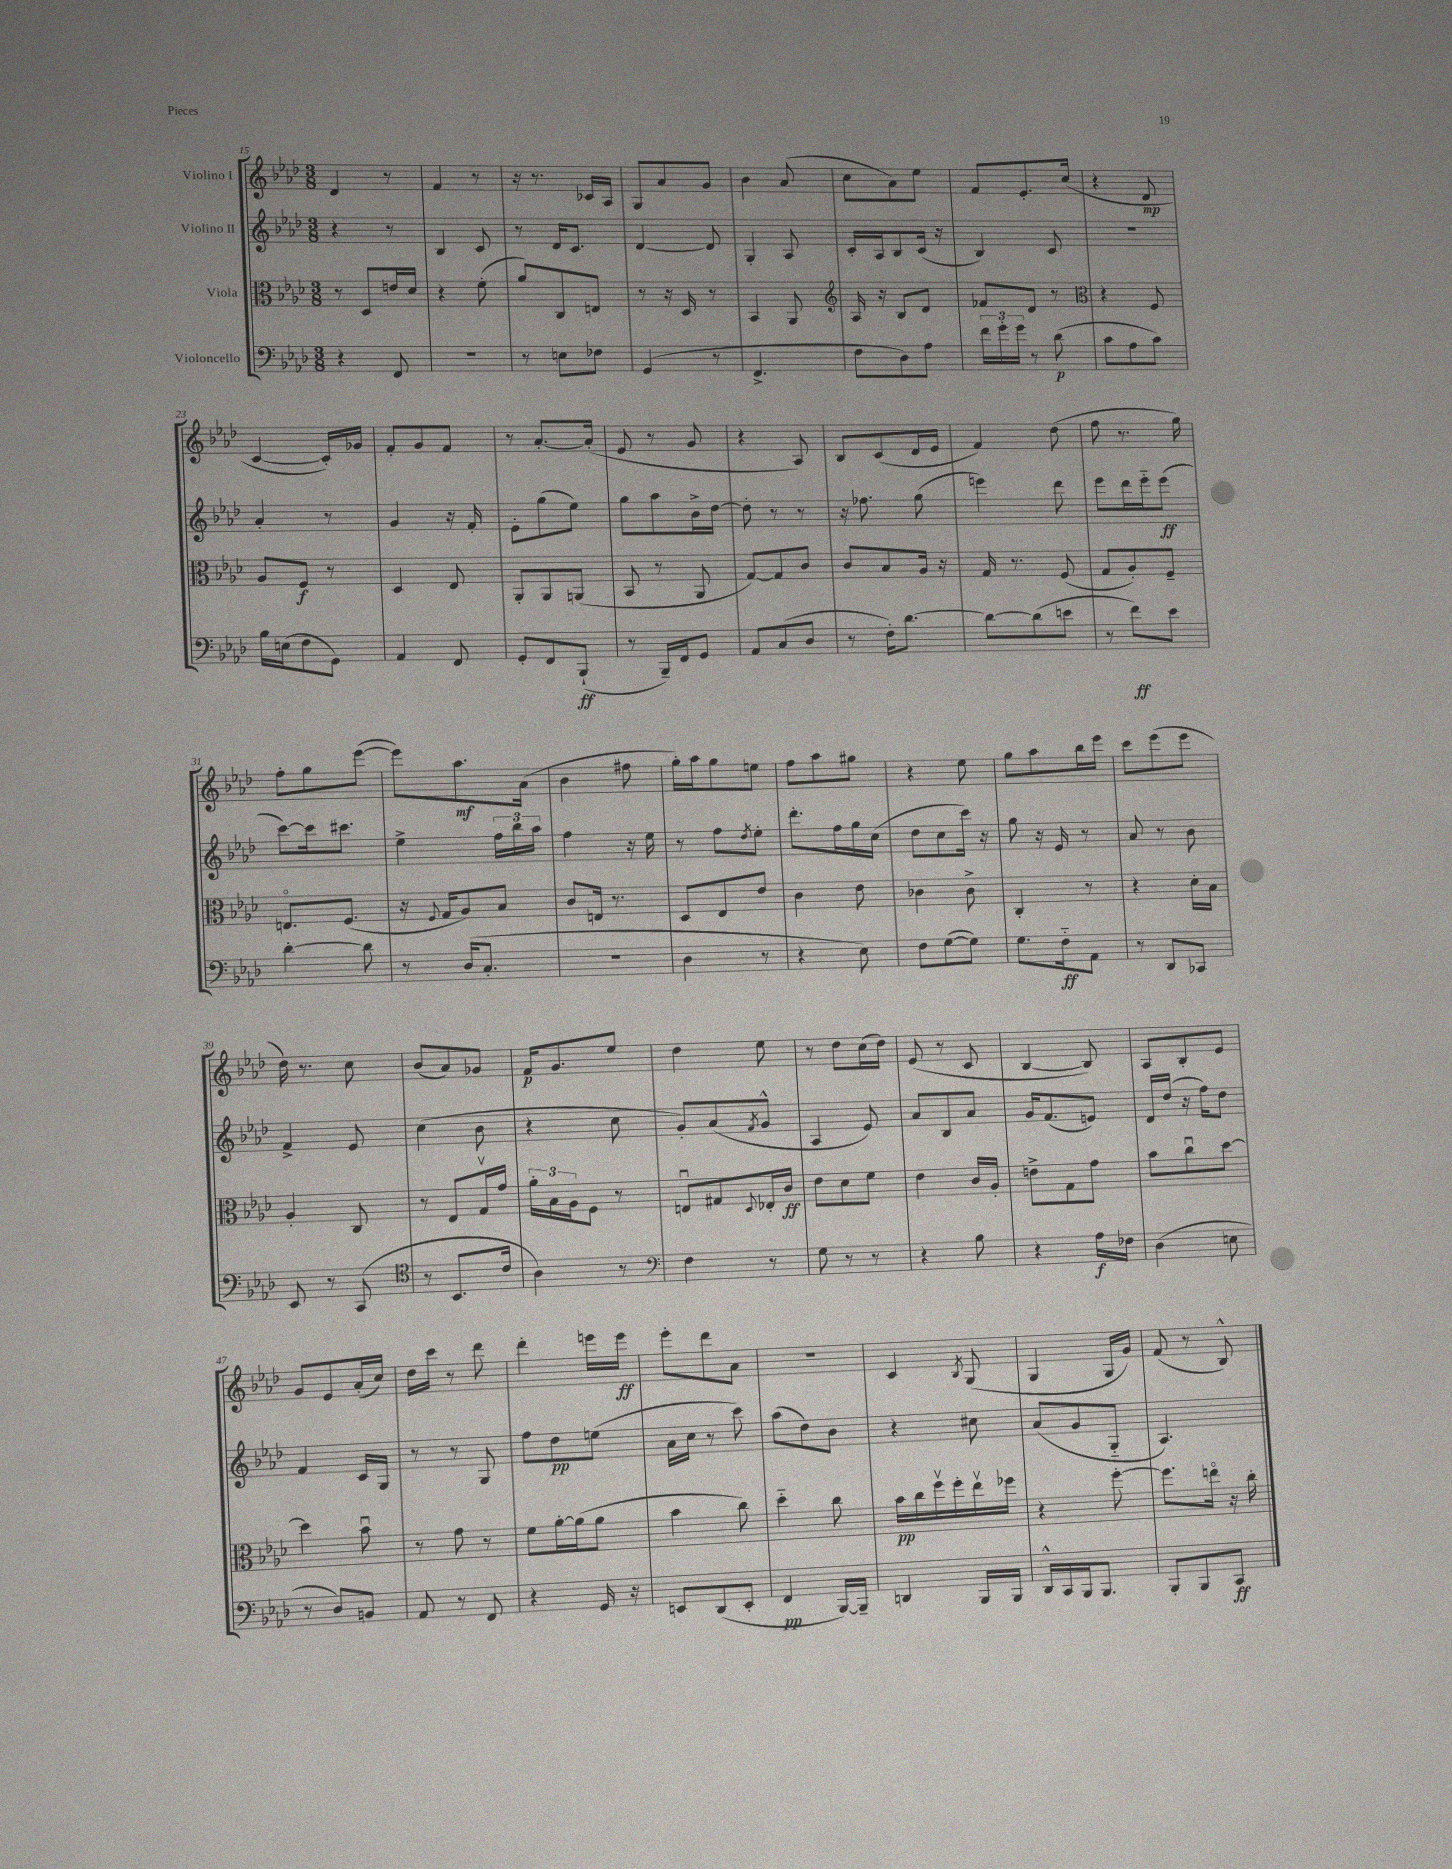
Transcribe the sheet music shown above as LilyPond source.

<<
\new StaffGroup <<
\new Staff = "s0" \with { instrumentName = "Violino I" } {
    \clef treble \key aes \major \numericTimeSignature \time 3/8
    des'4 r8 |
    f'4 r8 |
    r16 r8. ces'16 aes16 |
    g8 aes'8 g'8 |
    bes'4 aes'8( |
    c''8 aes'8) ees''8 |
    f'8 ees'8.-. c''16( |
    r4 des'8\mp |
    c'4~ c'16-.) ges'16 |
    f'8-. g'8 f'8 |
    r8 aes'8.~-. aes'16-.( |
    ees'8 r8 g'8 |
    r4 aes8) |
    bes8 c'8( des'16 ees'16 |
    f'4) des''8( |
    f''8 r8. g''16) |
    f''8-. g''8 ees'''8~( |
    ees'''8) aes''8.\mf aes'16( |
    bes'4 fis''8 |
    g''16-.) aes''16 g''8 e''8 |
    f''8 aes''8 gis''8 |
    r4 ees''8 |
    g''8 aes''8 bes''16 ees'''16 |
    c'''8 ees'''8( ees'''8 |
    des''16) r8. c''8 |
    bes'8( aes'8) ges'8 |
    f'16\p g'8. ees''8 |
    des''4 ees''8 |
    r8 des''8 c''16( des''16) |
    ees'8( r8 c'8 |
    bes4~ bes8) |
    aes8 bes8-. ees'8 |
    g'8 ees'8 aes'16-.( c''16) |
    des''16 c'''16 r8 des'''8 |
    des'''4-. e'''16 e'''16\ff |
    ees'''8-. des'''8 aes'8 |
    r4. |
    c'4 \acciaccatura { bes8 } g8( |
    g4 g16 g'16) |
    f'8( r8 bes8-^) \bar "|." |
}
\new Staff = "s1" \with { instrumentName = "Violino II" } {
    \clef treble \key aes \major \numericTimeSignature \time 3/8
    r4 r8 |
    bes4 c'8 |
    r8 des'16 c'8. |
    des'4~ des'8 |
    g4-. aes8 |
    c'16-. aes16 bes8 c'16( r16 |
    bes4) c'8 |
    R4. |
    aes'4-. r8 |
    g'4 r16 f'16-. |
    ees'8-. g''8( ees''8) |
    g''8 aes''8 bes'16-> des''16~ |
    des''8-. r8 r8 |
    r16 fes''8. g''8( |
    e'''4) des'''8 |
    ees'''8 des'''16 ees'''16-_ ees'''8\ff( |
    c'''8~) c'''16 cis'''8. |
    ees''4-> \tuplet 3/2 { f''16 bes''16 aes''16 } |
    f''4 r16 ees''16 |
    r8 f''8 \acciaccatura { des''8 } ees''8-. |
    des'''8.-. f''16 g''16 c''16( |
    des''8 c''8 c'''16) r16 |
    g''8 r16 ees'16 r8 |
    aes'8 r8 bes'8 |
    f'4-> ees'8 |
    c''4( bes'8 |
    r4 c''8 |
    g'8-.) aes'8( \acciaccatura { f'8 } g'8-^ |
    aes4 ees'8) |
    aes'8 bes8 aes'8 |
    g'16 f'8.( e'8) |
    des'16 des''16( r16 f''16) des''8 |
    f'4 c'16 g16 |
    r8 r8 g8 |
    f''8 des''8\pp e''8( |
    aes'16 c''16 r8 c'''8) |
    aes''8( des''8) bes'8 |
    r4 cis''8 |
    aes'8( g'8 g8-_ |
    aes4.) \bar "|." |
}
\new Staff = "s2" \with { instrumentName = "Viola" } {
    \clef alto \key aes \major \numericTimeSignature \time 3/8
    r8 des8 e'16 des'16 |
    r4 f'8-.( |
    aes'8) c8 e8 |
    r8 r16 des16 r8 |
    bes,4 aes,8 |
    \clef treble aes16 r16 bes8 des'8 |
    fes'8 des'8 r8 |
    \clef alto r4 f8 |
    aes8 f8\f r8 |
    des4 ees8 |
    aes,8-. aes,8 a,8( |
    bes,8 r8 aes,8 |
    g8~) g8 c'8 |
    c'8 bes8 aes16 r16 |
    g16 r8. f8( |
    g8 aes8-.) f8-- |
    e8.\flageolet f8.( |
    r16 \appoggiatura { f8 } g16 aes8) bes8 |
    c'8 e16 r8. |
    des8 ees8 ees'8 |
    c'4 ees'8 |
    ces'4 ces'8-> |
    c4-. r8 |
    r4 des'16-. bes16 |
    aes4-. c8 |
    r8 ees8 g16\upbow g'16 |
    \tuplet 3/2 { aes'16-. bes16 aes16 } f8 r8 |
    e8\downbow gis8 \appoggiatura { des8 } ees16-. c'16\ff |
    ees'8 des'8 f'8 |
    ees'4 c'16 aes16-. |
    e'8-> g8 g'8 |
    bes'8 c''8\downbow des''8~ |
    des''4 bes'8\downbow |
    r8 g'8 r8 |
    f'8 aes'16~-. aes'16( aes'8 |
    bes'4 c''8) |
    des''4-_ c''8 |
    bes'16\pp c''16 f''16\upbow f''16-. ees''16\upbow fes''16 |
    r4 f''8~-. |
    f''8. e''16\flageolet r16 c''16-. \bar "|." |
}
\new Staff = "s3" \with { instrumentName = "Violoncello" } {
    \clef bass \key aes \major \numericTimeSignature \time 3/8
    r4 f,8 |
    R4. |
    r8 e8 fes8 |
    g,4( r8 |
    f,4.-> |
    f8 des8) aes8 |
    \tuplet 3/2 { f'16 g'16-. g'16 } r8 des'8\p( |
    c'8 aes8 c'8) |
    bes16 e16( f8 g,8) |
    aes,4 f,8 |
    g,8-. f,8 bes,,8-!\ff( |
    r8 bes,,16--) f,16 g,8 |
    aes,8 c8( des8 |
    r8 f16-.) des'8.~ |
    des'8~ des'8( e'8 |
    r8 f'8\ff) ees'8 |
    des'4~-. des'8 |
    r8 des16( c8.-. |
    R4. |
    des4 r8 |
    r4 ees8) |
    f8 g8~( g8) |
    g8. f16-_\ff aes,8 |
    r8 des,8 ces,8 |
    ees,8 r8 c,8( |
    \clef tenor r8 bes,8. c'16 |
    aes4) r8 |
    \clef bass f4 r8 |
    g8 r8 r8 |
    r4 bes8 |
    r4 aes16\f fes16 |
    des4( e8 |
    r8 des8) b,8 |
    aes,8 r8 f,8 |
    r4 g,16 r16 |
    e,8 des,8( e,8-. |
    f,4\pp bes,,16~) bes,,16-- |
    d,4 bes,,16 bes,,16 |
    des,16-^ c,16 bes,,16 bes,,8. |
    bes,,8-. bes,,8 c,8\ff \bar "|." |
}
>>
>>
\layout { \context { \Score currentBarNumber = #15 } }
